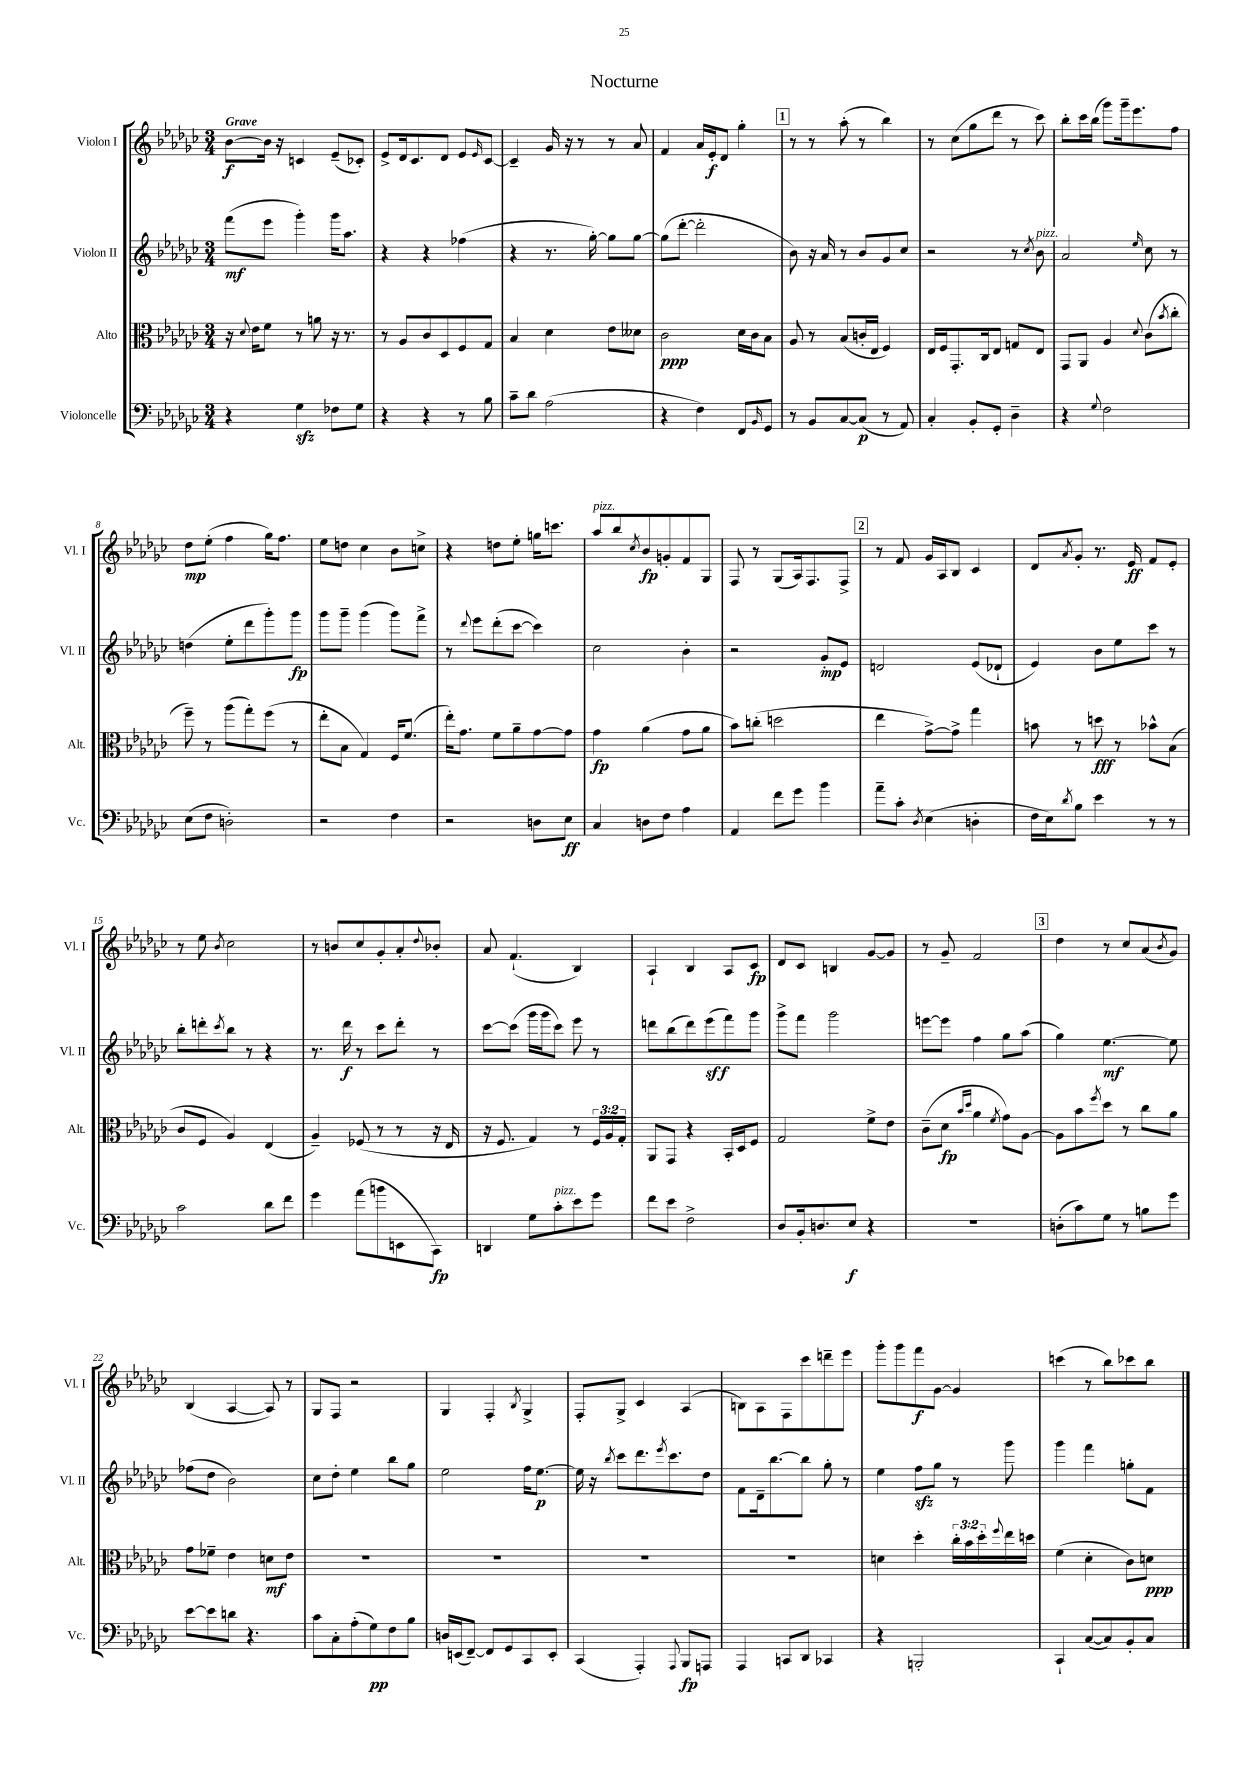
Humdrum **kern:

**kern	**dynam	**kern	**dynam	**kern	**dynam	**kern	**dynam
*part4	*part4	*part3	*part3	*part2	*part2	*part1	*part1
*staff4	*staff4	*staff3	*staff3	*staff2	*staff2	*staff1	*staff1
*I"Violoncelle	*	*I"Alto	*	*I"Violon II	*	*I"Violon I	*
*I'Vc.	*	*I'Alt.	*	*I'Vl. II	*	*I'Vl. I	*
*clefF4	*	*clefC3	*	*clefG2	*	*clefG2	*
*k[b-e-a-d-g-c-]	*	*k[b-e-a-d-g-c-]	*	*k[b-e-a-d-g-c-]	*	*k[b-e-a-d-g-c-]	*
*M3/4	*	*M3/4	*	*M3/4	*	*M3/4	*
=1	=1	=1	=1	=1	=1	=1	=1
!	!	!	!	!	!	!LO:TX:a:B:t=Grave	!
4r	.	16r	.	(8fff\L	mf	[8b-\L	f
.	.	8qqd-/	.	.	.	.	.
.	.	16e-\KL	.	.	.	.	.
.	.	8f\J	.	8eee-\J	.	16b-\Jk]	.
.	.	.	.	.	.	16r	.
4G-zz\	.	8r	.	4ggg-'\)	.	4cn/	.
.	.	8an\	.	.	.	.	.
8F-X\L	.	16r	.	16ggg-\KL	.	(8e-~/L	.
.	.	8.r	.	8.aa-\J	.	.	.
8G-\J	.	.	.	.	.	8c-X'/J)	.
=2	=2	=2	=2	=2	=2	=2	=2
4r	.	8r	.	4r	.	8e-^/L	.
.	.	8A-/L	.	.	.	16d-/k	.
.	.	.	.	.	.	8.c-/	.
4r	.	8c-/	.	4r	.	.	.
.	.	8D-/	.	.	.	8d-/J	.
8r	.	8F/	.	(4ff-X\	.	8e-/L	.
.	.	.	.	.	.	16qqe-/	.
8B-\	.	8G-/J	.	.	.	[8c-/J	.
=3	=3	=3	=3	=3	=3	=3	=3
8c-~\L	.	4B-/	.	4r	.	4c-~/]	.
8d-\J	.	.	.	.	.	.	.
(2A-\	.	4d-\	.	8.r	.	16g-/	.
.	.	.	.	.	.	16r	.
.	.	.	.	.	.	8r	.
.	.	.	.	[16gg-'\)	.	.	.
.	.	8e-\L	.	8gg-\L]	.	8r	.
.	.	8d--X\J	.	[8gg-\J	.	8a-/	.
=4	=4	=4	=4	=4	=4	=4	=4
4r	.	2c-\	ppp	(8gg-\L]	.	4f/	.
.	.	.	.	[8ddd-'\J	.	.	.
4F\)	.	.	.	2ddd-'\]	.	16a-/LL	.
.	.	.	.	.	.	16e-'/J	f
.	.	.	.	.	.	8d-/J	.
8FF/L	.	16d-\LL	.	.	.	4gg-'\	.
.	.	16c-\J	.	.	.	.	.
16qqBB-/	.	.	.	.	.	.	.
8GG-/J	.	8B-\J	.	.	.	.	.
!!LO:REH:place=s1:t=1
=5	=5	=5	=5	=5	=5	=5	=5
8r	.	8A-/	.	8b-\)	.	8r	.
8BB-/L	.	8r	.	16r	.	8r	.
.	.	.	.	16a-/	.	.	.
[8C-/	.	(8B-/L	.	8r	.	(8aa-'\	.
(8C-/J]	p	16cn'/L	.	8b-/L	.	8r	.
.	.	16E-/JJ	.	.	.	.	.
8r	.	4F/)	.	8g-/	.	4bb-\)	.
8AA-/)	.	.	.	8cc-/J	.	.	.
=6	=6	=6	=6	=6	=6	=6	=6
4C-'/	.	16E-/LL	.	2r	.	8r	.
.	.	16F/J	.	.	.	.	.
.	.	8.GG-'/	.	.	.	(8cc-\L	.
8BB-'/L	.	.	.	.	.	8gg-\	.
.	.	16C-/k	.	.	.	.	.
8GG-'/J	.	8E-/J	.	.	.	8ddd-\J	.
4D-~\	.	8Gn/L	.	8r	.	8r	.
.	.	.	.	8qcc-/	.	.	.
!	!	!	!	!LO:TX:a:i:t=pizz.	!	!	!
.	.	8E-/J	.	8b-\	.	8ccc-\)	.
=7	=7	=7	=7	=7	=7	=7	=7
4r	.	8GG-/L	.	2a-/	.	8bb-'\L	.
.	.	8AA-/J	.	.	.	16ccc-\L	.
.	.	.	.	.	.	(16bb-\JJ	.
8qqG-/	.	.	.	.	.	.	.
2F\	.	4A-/	.	.	.	8ggg-\L)	.
.	.	.	.	.	.	16ggg-~\k	.
.	.	.	.	.	.	8.eee-\	.
.	.	8qqd-/	.	16qqee-/	.	.	.
.	.	(8c-\L	.	8cc-\	.	.	.
.	.	8qb-/	.	.	.	.	.
.	.	8cc-'\J	.	8r	.	8ff\J	.
!!LO:LB:g=z
=8	=8	=8	=8	=8	=8	=8	=8
(8E-\L	.	8ff~\)	.	(4ddn\	.	8dd-\L	mp
8F\J	.	8r	.	.	.	(8ee-'\J	.
2Dn'\)	.	(8aa-\L	.	8ee-'\L	.	4ff\	.
.	.	8gg-'\)	.	8ddd-\	.	.	.
.	.	(8ff\J	.	8ggg-'\)	.	16gg-\KL)	.
.	.	.	.	.	.	8.ff\J	.
.	.	8r	.	8ggg-\J	fp	.	.
=9	=9	=9	=9	=9	=9	=9	=9
2r	.	8ee-'\L	.	8ggg-\L	.	8ee-\L	.
.	.	8B-\J	.	8ggg-~\J	.	8ddn\J	.
.	.	4G-/)	.	(4ggg-\	.	4cc-\	.
4F\	.	16F/KL	.	8ggg-\L)	.	8b-\L	.
.	.	(8.f/J	.	.	.	.	.
.	.	.	.	8fff^\J	.	8ccn^\J	.
=10	=10	=10	=10	=10	=10	=10	=10
2r	.	16ee-'\KL)	.	8r	.	4r	.
.	.	8.g-\J	.	.	.	.	.
.	.	.	.	8qqddd-/	.	.	.
.	.	.	.	8eee-\L	.	.	.
.	.	8f\L	.	(8ddd-'\	.	8ddn\L	.
.	.	8a-~\	.	[8ccc-\J	.	8ee-'\J	.
8Dn\L	.	[8g-\	.	4ccc-\])	.	16ggn\KL	.
.	.	.	.	.	.	8.cccn\J	.
8E-\J	ff	8g-\J]	.	.	.	.	.
=11	=11	=11	=11	=11	=11	=11	=11
!	!	!	!	!	!	!LO:TX:a:i:t=pizz.	!
4C-/	.	4g-\	fp	2cc-\	.	8aa-/L	.
.	.	.	.	.	.	8bb-/	.
.	.	.	.	.	.	8qcc-/	.
8Dn\L	.	(4a-\	.	.	.	8b-/	fp
8F\J	.	.	.	.	.	8gn'/	.
4A-\	.	8g-\L	.	4b-'\	.	8f/	.
.	.	8a-\J	.	.	.	8G-/J	.
=12	=12	=12	=12	=12	=12	=12	=12
4AA-/	.	8b-\L)	.	2r	.	8F/	.
.	.	(8ccn'\J	.	.	.	8r	.
8f\L	.	2ddn\	.	.	.	(8G-/L	.
8g-\J	.	.	.	.	.	16A-/k)	.
.	.	.	.	.	.	8.F/	.
4b-\	.	.	.	8g-'/L	mp	.	.
.	.	.	.	8e-/J	.	8F^/J	.
!!LO:REH:place=s1:t=2
=13	=13	=13	=13	=13	=13	=13	=13
8a-~\L	.	4ee-\	.	2dn/	.	8r	.
8c-'\J	.	.	.	.	.	8f/	.
8qD-/	.	.	.	.	.	.	.
(4E-\	.	[8g-^\L)	.	.	.	16g-/LL	.
.	.	.	.	.	.	16A-/J	.
.	.	8g-^\J]	.	.	.	8B-/J	.
4Dn'\	.	4gg-\	.	(8e-/L	.	4c-/	.
.	.	.	.	8d-X`/J	.	.	.
=14	=14	=14	=14	=14	=14	=14	=14
16F\LL	.	8bn\	.	4e-/)	.	8d-/L	.
16E-\J)	.	.	.	.	.	.	.
8qd-/	.	.	.	.	.	8qa-/	.
8B-\J	.	8r	.	.	.	8g-'/J	.
4e-\	.	8ddn\	fff	8b-\L	.	8.r	.
.	.	8r	.	8ee-\	.	.	.
.	.	.	.	.	.	16e-/	ff
8r	.	8b-X^^\L	.	8ccc-\J	.	8f/L	.
8r	.	(8B-\J	.	8r	.	8e-'/J	.
!!LO:LB:g=z
=15	=15	=15	=15	=15	=15	=15	=15
2c-\	.	8c-/L	.	8bb-'\L	.	8r	.
.	.	8F/J	.	8dddn'\	.	8ee-\	.
.	.	.	.	8qccc-/	.	8qb-/	.
.	.	4A-/)	.	8bb-\J	.	2cc-\	.
.	.	.	.	8r	.	.	.
8d-\L	.	(4E-/	.	4r	.	.	.
8f\J	.	.	.	.	.	.	.
=16	=16	=16	=16	=16	=16	=16	=16
4g-\	.	4A-~/)	.	8.r	.	8r	.
.	.	.	.	.	.	8bn/L	.
.	.	.	.	16ddd-\	f	.	.
(8a-\L	.	(8F-X/	.	8r	.	8cc-/	.
8bn\	.	8r	.	8ccc-\L	.	8g-'/	.
8EEn\	.	8r	.	8ddd-'\J	.	8a-'/	.
.	.	.	.	.	.	8qqdd-/	.
8CC-\J)	fp	16r	.	8r	.	8b-X'/J	.
.	.	16E-/	.	.	.	.	.
=17	=17	=17	=17	=17	=17	=17	=17
4DDn/	.	16r	.	[8ccc-\L	.	8a-/	.
.	.	8.F/	.	.	.	.	.
.	.	.	.	(8ccc-\J]	.	(4.f`/	.
8G-\L	.	4G-/)	.	16ggg-\LL	.	.	.
.	.	.	.	16ggg-\J	.	.	.
!LO:TX:a:i:t=pizz.	!	!	!	!	!	!	!
8c-'\	.	.	.	8ccc-\J)	.	.	.
8e-\	.	8r	.	8eee-\	.	4B-/)	.
8g-\J	.	24F/LL	.	8r	.	.	.
.	.	24A-/	.	.	.	.	.
.	.	24G-'/JJ	.	.	.	.	.
=18	=18	=18	=18	=18	=18	=18	=18
8f\L	.	8AA-/L	.	8dddn\L	.	4A-`/	.
8e-\J	.	8GG-/J	.	(8bb-\	.	.	.
2F^\	.	4r	.	8ddd\)	.	4B-/	.
.	.	.	.	(8eee-\	sff	.	.
.	.	16BB-'/LL	.	8fff\)	.	8A-/L	.
.	.	16D-/J	.	.	.	.	.
.	.	8F/J	.	8ggg-\J	.	8c-/J	fp
=19	=19	=19	=19	=19	=19	=19	=19
8D-/L	.	2G-/	.	8ggg-^\L	.	8d-/L	.
16BB-'/k	.	.	.	8fff\J	.	8c-/J	.
8.Dn/	.	.	.	.	.	.	.
.	.	.	.	2ggg-\	.	4Bn/	.
8E-/J	f	.	.	.	.	.	.
4r	.	8f^\L	.	.	.	[8g-/L	.
.	.	8e-\J	.	.	.	8g-/J]	.
=20	=20	=20	=20	=20	=20	=20	=20
2.r	.	(8c-~\L	.	[8eeen\L	.	8r	.
.	.	8d-\J	fp	8eee\J]	.	8g-~/	.
.	.	16qqb-/LL	.	.	.	.	.
.	.	16qqdd-/JJ	.	.	.	.	.
.	.	4a-\	.	4ff\	.	2f/	.
.	.	8qf/	.	.	.	.	.
.	.	8g-\L)	.	8gg-\L	.	.	.
.	.	[8A-\J	.	(8aa-\J	.	.	.
!!LO:REH:place=s1:t=3
=21	=21	=21	=21	=21	=21	=21	=21
(8Dn'\L	.	8A-\L]	.	4gg-\)	.	4dd-\	.
8c-\)	.	8b-\	.	.	.	.	.
.	.	8qff/	.	.	.	.	.
8G-\J	.	8dd-\J	.	[4.ee-\	mf	8r	.
8r	.	8r	.	.	.	8cc-/L	.
8Bn\L	.	8cc-\L	.	.	.	(8a-/	.
.	.	.	.	.	.	8qb-/	.
8g-\J	.	8a-\J	.	8ee-\]	.	8g-/J)	.
!!LO:LB:g=z
=22	=22	=22	=22	=22	=22	=22	=22
[8e-\L	.	8g-\L	.	(8ff-X\L	.	(4B-/	.
8e-\]	.	8f-X~\J	.	8dd-\J	.	.	.
8dn\J	.	4e-\	.	2b-\)	.	[4A-/	.
4.r	.	.	.	.	.	.	.
.	.	8dn\L	mf	.	.	8A-/])	.
.	.	8e-\J	.	.	.	8r	.
=23	=23	=23	=23	=23	=23	=23	=23
8c-\L	.	2.r	.	8cc-\L	.	8G-/L	.
8C-'\	.	.	.	8dd-'\J	.	8F/J	.
(8A-'\	.	.	.	4ee-\	.	2r	.
8G-\)	pp	.	.	.	.	.	.
8F\	.	.	.	8bb-\L	.	.	.
8B-\J	.	.	.	8gg-\J	.	.	.
=24	=24	=24	=24	=24	=24	=24	=24
16Dn/LL	.	2.r	.	2ee-\	.	4G-/	.
(16EEn/J	.	.	.	.	.	.	.
[8FF~/J)	.	.	.	.	.	.	.
8FF/L]	.	.	.	.	.	4F'/	.
8GG-/	.	.	.	.	.	.	.
.	.	.	.	.	.	8qB-/	.
8CC-/	.	.	.	16ff\KL	.	4G-^/	.
.	.	.	.	[8.ee-\J	p	.	.
8EE'/J	.	.	.	.	.	.	.
=25	=25	=25	=25	=25	=25	=25	=25
(4CC-/	.	2.r	.	16ee-\]	.	8F'/L	.
.	.	.	.	16r	.	.	.
.	.	.	.	8qbb-/	.	.	.
.	.	.	.	8ccc-\L	.	8G-^/J	.
4AAA-'/)	.	.	.	8.ddd-\	.	4c-/	.
.	.	.	.	8qeee-/	.	.	.
.	.	.	.	8.ccc-\	.	.	.
8qqAAA-/	.	.	.	.	.	.	.
8BBB-/L	fp	.	.	.	.	(4A-/	.
8AAAn/J	.	.	.	8dd-\J	.	.	.
=26	=26	=26	=26	=26	=26	=26	=26
4AAA-/	.	2.r	.	8f\L	.	8Bn\L)	.
.	.	.	.	16d-~\k	.	8A-\	.
.	.	.	.	[8.bb-\	.	.	.
8CCn/L	.	.	.	.	.	8F\	.
8DD-/J	.	.	.	8bb-\J]	.	8ccc-\	.
4CC-X/	.	.	.	8gg-'\	.	8dddn~\	.
.	.	.	.	8r	.	8eee-\J	.
=27	=27	=27	=27	=27	=27	=27	=27
4r	.	4dn\	.	4ee-\	.	8ggg-'\L	.
.	.	.	.	.	.	8ggg-\	.
2BBBn'/	.	4dd-'\	.	8ffzz\L	.	8fff\	f
.	.	.	.	8gg-\J	.	[8g-\J	.
.	.	24cc-'\LL	.	8r	.	4g-/]	.
.	.	24b-\	.	.	.	.	.
.	.	24dd-'\	.	.	.	.	.
.	.	8qqff/	.	.	.	.	.
.	.	16ee-\	.	8ggg-\	.	.	.
.	.	16ddn\JJ	.	.	.	.	.
=28	=28	=28	=28	=28	=28	=28	=28
4CC-`/	.	(4f\	.	4ggg-\	.	(4cccn\	.
([8C-/L	.	4d-'\	.	4fff\	.	8r	.
8C-/])	.	.	.	.	.	8bb-\L)	.
8BB-'/	.	8c-\L)	.	8ggn'\L	.	8ccc-X\	.
8C-/J	.	8dn\J	ppp	8f\J	.	8bb-\J	.
==	==	==	==	==	==	==	==
*-	*-	*-	*-	*-	*-	*-	*-
